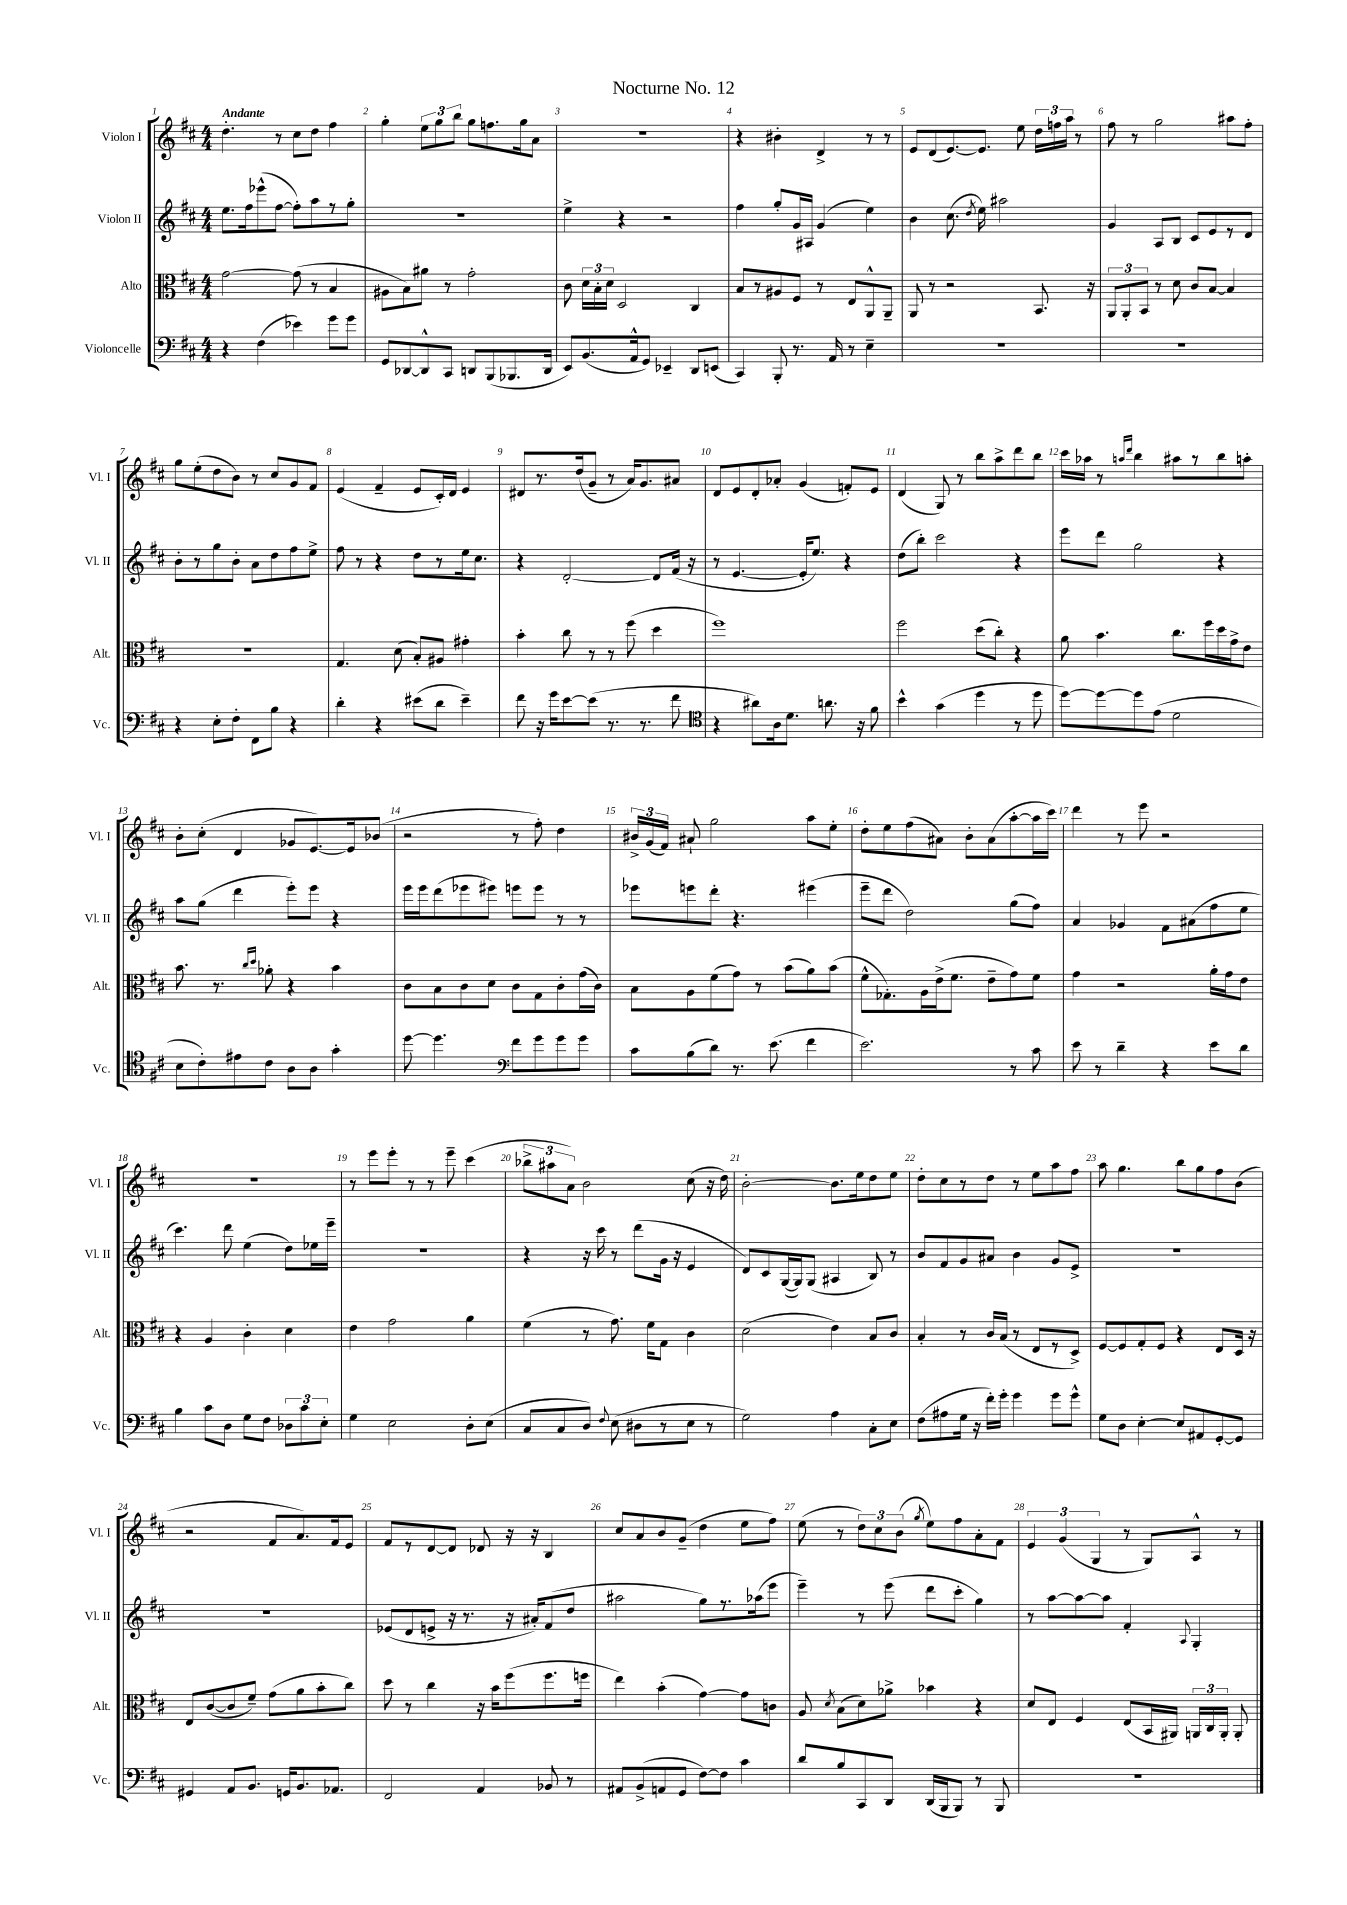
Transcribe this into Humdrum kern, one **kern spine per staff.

**kern	**kern	**kern	**kern
*staff4	*staff3	*staff2	*staff1
*clefF4	*clefC3	*clefG2	*clefG2
*k[f#c#]	*k[f#c#]	*k[f#c#]	*k[f#c#]
*M4/4	*M4/4	*M4/4	*M4/4
4r	[2g	8.ee	4.dd'
.	.	16ff#	.
(4F#	.	(8eee-^^	.
.	.	[8ff#	8r
4e-)	(8g]	8ff#'])	8cc#
.	8r	8aa	8dd
8g	4B	8r	4ff#
8g	.	8gg'	.
=	=	=	=
8GG	8A#	1r	4gg'
[8DD-	8B)	.	.
8DD-^^]	8a#	.	12ee
.	.	.	12gg
8CC#	8r	.	.
.	.	.	12bb
8DD	2g'	.	8gg
(8BBB	.	.	8.ff
8.BBB-	.	.	.
.	.	.	16gg
.	.	.	8a
16DD	.	.	.
=	=	=	=
8EE)	8c#	4ee^	1r
(8.BB	24d	.	.
.	24B'	.	.
.	24d	.	.
.	2D	4r	.
16AA^^	.	.	.
8GG)	.	.	.
4EE-~	.	2r	.
8DD	4C#	.	.
(8EE	.	.	.
=	=	=	=
4CC#)	8B	4ff#	4r
.	8r	.	.
8BBB'	8A#	8gg'	4b#'
8.r	8F#	16g	.
.	.	16A#	.
.	8r	(4g	4d^
16AA	.	.	.
8r	8E	.	.
4E~	8AA^^	4ee)	8r
.	8AA~	.	8r
=	=	=	=
1r	8AA	4b	8e
.	8r	.	(8d
.	2r	(8.cc#	[8.e)
.	.	8qdd	.
.	.	16ee)	8.e]
.	.	2aa#	.
.	.	.	8ee
.	8.BB	.	24dd
.	.	.	24ff
.	.	.	24aa
.	.	.	8r
.	16r	.	.
=	=	=	=
1r	12AA	4g	8ff#
.	12AA'	.	.
.	.	.	8r
.	12BB	.	.
.	8r	8A	2gg
.	8d	8B	.
.	8c#	8c#	.
.	[8B	8e	.
.	4B]	8r	8aa#
.	.	8d	8ff#'
=	=	=	=
4r	1r	8b'	8gg
.	.	8r	(8ee'
8E'	.	8gg	8dd
8F#'	.	8b'	8b)
8FF#	.	8a	8r
8B	.	8dd	8cc#
4r	.	8ff#	8g
.	.	8ee^	8f#
=	=	=	=
4d'	4.G	8ff#	(4e
.	.	8r	.
4r	.	4r	4f#~
.	(8d	.	.
(8e#	8B')	8dd	8e
8d	8A#	8r	16c#')
.	.	.	16d
4e#~)	4g#'	16ee	4e
.	.	8.cc#	.
=	=	=	=
8f#	4b'	4r	8d#
16r	.	.	8.r
16g	.	.	.
[8e	8cc#	[2d'	.
.	.	.	(16dd
(8e]	8r	.	8g~
8.r	8r	.	8r
.	(8ff#	.	16a)
8.r	.	.	8.g
.	4dd	8d]	.
8f#	.	(16f#	8a#
.	.	16r	.
=	=	=	=
*clefC4	*	*	*
4r	1ff#)	8r	8d
.	.	[4.e	8e
8a#)	.	.	8d'
16A	.	.	8a-'
8.d	.	.	.
.	.	16e']	(4g
.	.	8.ee)	.
8.a	.	.	.
.	.	4r	8f')
16r	.	.	.
8f#	.	.	8e
=	=	=	=
4b^^	2ff#	(8dd	(4d
.	.	8bb')	.
(4g	.	2ccc#	8G)
.	.	.	8r
4dd	(8dd	.	8bb
.	8cc#')	.	8aa^
8r	4r	4r	8ddd
8dd	.	.	8bb
=	=	=	=
[8dd)	8a	8eee	16ccc#
.	.	.	16aa-
8dd_	4.b	8ddd	8r
.	.	.	16qqaa
.	.	.	16qqddd
8dd]	.	2gg	4bb
(8e	.	.	.
2d	8.cc#	.	8aa#
.	.	.	8r
.	16ff#	.	.
.	16dd	4r	8bb
.	16g^	.	.
.	8e	.	8aa'
=	=	=	=
8B	8.b	8aa	8b'
8c#')	.	(8gg	(8cc#'
.	8.r	.	.
8e#	.	4ddd	4d
.	16qqcc#	.	.
.	16qqdd	.	.
8c#	8a-'	.	.
8A	4r	8eee')	8g-
8A	.	8eee	[8.e)
4g'	4b	4r	.
.	.	.	16e]
.	.	.	(8b-
=	=	=	=
[8dd	8c#	16eee	2r
.	.	16eee	.
4.dd]	8B	(8ddd	.
.	8c#	8eee-	.
.	8d	8eee#)	.
*clefF4	*	*	*
8f#	8c#	8eee	8r
8g	8G	8eee	8ff#')
8g	8c#'	8r	4dd
8g	(16g	8r	.
.	16c#)	.	.
=	=	=	=
8c#	8B	8eee-	24b#^
.	.	.	(24g
.	.	.	24f#)
(8B	8A	8eee	8a#`
8d)	(8f#	8ddd'	2gg
8.r	8g)	4.r	.
.	8r	.	.
(8.e	.	.	.
.	(8b	.	.
4f#	8a)	(4eee#	8aa
.	(8b	.	8ee'
=	=	=	=
2.e)	8f#^^	8eee~	8dd'
.	8.G-')	8ddd	8ee
.	.	2dd)	(8ff#
.	16A	.	.
.	(16e^	.	8a#)
.	8.f#	.	.
.	.	.	8b'
.	8e~	.	(8a#
8r	8g)	(8gg	[8aa'
8c#	8f#	8ff#)	16aa]
.	.	.	16ccc#)
=	=	=	=
8e	4g	4a	4ddd
8r	.	.	.
4d~	2r	4g-	8r
.	.	.	8eee
4r	.	8f#	2r
.	.	(8a#	.
8e	16a'	8ff#	.
.	16g	.	.
8d	8e	8ee	.
=	=	=	=
4B	4r	4.ccc#)	1r
8c#	4A	.	.
8D	.	8ddd	.
8G	4c#'	(4ee	.
8F#	.	.	.
12D-	4d	8dd)	.
12c#	.	.	.
.	.	16ee-	.
12E'	.	.	.
.	.	16eee~	.
=	=	=	=
4G	4e	1r	8r
.	.	.	8eee
2E	2g	.	8eee'
.	.	.	8r
.	.	.	8r
.	.	.	8eee~
8D'	4a	.	(4ccc#
(8E	.	.	.
=	=	=	=
8C#	(4f#	4r	12bb-^
.	.	.	12aa#
8C#	.	.	.
.	.	.	12a)
8D)	8r	16r	2b
.	.	16ccc#	.
8qqF#	.	.	.
(8E	8.g)	8r	.
8D#	.	(8ddd	.
.	16f#	.	.
8r	8G	16g	.
.	.	16r	.
8E	4c#	4e	(8cc#
8r	.	.	16r
.	.	.	16dd)
=	=	=	=
2G)	(2d	8d)	[2b'
.	.	8c#	.
.	.	([16G	.
.	.	16G])	.
.	.	(8G	.
4A	4e)	4A#	8.b]
.	.	.	16ee
8C#'	8B	8B)	8dd
8E	8c#	8r	8ee
=	=	=	=
(8F#	4B'	8b	8dd'
8A#	.	8f#	8cc#
16G	8r	8g	8r
16r	.	.	.
16f#')	16c#	8a#	8dd
16g'	(16B	.	.
4g	8r	4b	8r
.	8E	.	8ee
8g	8r	8g	8aa
8g^^	8D^)	8e^	8ff#
=	=	=	=
8G	[8F#	1r	8aa
8D	8F#]	.	4.gg
[4E'	8G'	.	.
.	8F#	.	.
8E]	4r	.	8bb
8AA#	.	.	8gg
[8GG'	8E	.	8ff#
8GG]	16D	.	(8b
.	16r	.	.
=	=	=	=
4GG#	8E	1r	2r
.	([8c#	.	.
8AA	8c#]	.	.
8.BB	8f#~)	.	.
.	(8g	.	8f#
16GG	.	.	.
8.BB	8a	.	8.a)
.	8b'	.	.
8.AA-	.	.	16f#
.	8cc#)	.	8e
=	=	=	=
2FF#	8dd	(8e-	8f#
.	8r	8d	8r
.	4cc#	8e^	[8d
.	.	16r	8d]
.	.	8.r	.
4AA	16r	.	8d-
.	16b	.	.
.	(8ff#	16r	16r
.	.	16a#')	16r
8BB-	8.ff#	(8f#	4B
8r	.	8dd	.
.	16ff	.	.
=	=	=	=
8AA#	4ee)	2aa#	8cc#
(8BB^	.	.	8a
8AA	(4b'	.	8b
8GG	.	.	(8g~
[8F#)	[4g)	8gg)	4dd
8F#]	.	8.r	.
4c#	8g]	.	8ee
.	.	(16aa-	.
.	8c	8eee	8ff#)
=	=	=	=
8d	8A	4eee~)	(8ee
.	8qd	.	.
8B	(8B	.	8r
8CC#	8d)	8r	12dd)
.	.	.	12cc#
8DD	8a-^	(8eee	.
.	.	.	(12b
.	.	.	8qgg
(16DD	4b-	8ddd	8ee)
16BBB	.	.	.
8BBB)	.	8ccc#'	8ff#
8r	4r	4gg)	8a'
8BBB	.	.	8f#
=	=	=	=
1r	8d	8r	6e
.	8E	[8aa	.
.	.	.	(6g
.	4F#	8aa_	.
.	.	.	6G
.	.	8aa]	.
.	(8E	4f#'	8r
.	16BB	.	8G)
.	16AA#)	.	.
.	.	8qqA	.
.	24AA	4G'	8A^^
.	24C#	.	.
.	24AA'	.	.
.	8AA'	.	8r
==	==	==	==
*-	*-	*-	*-
